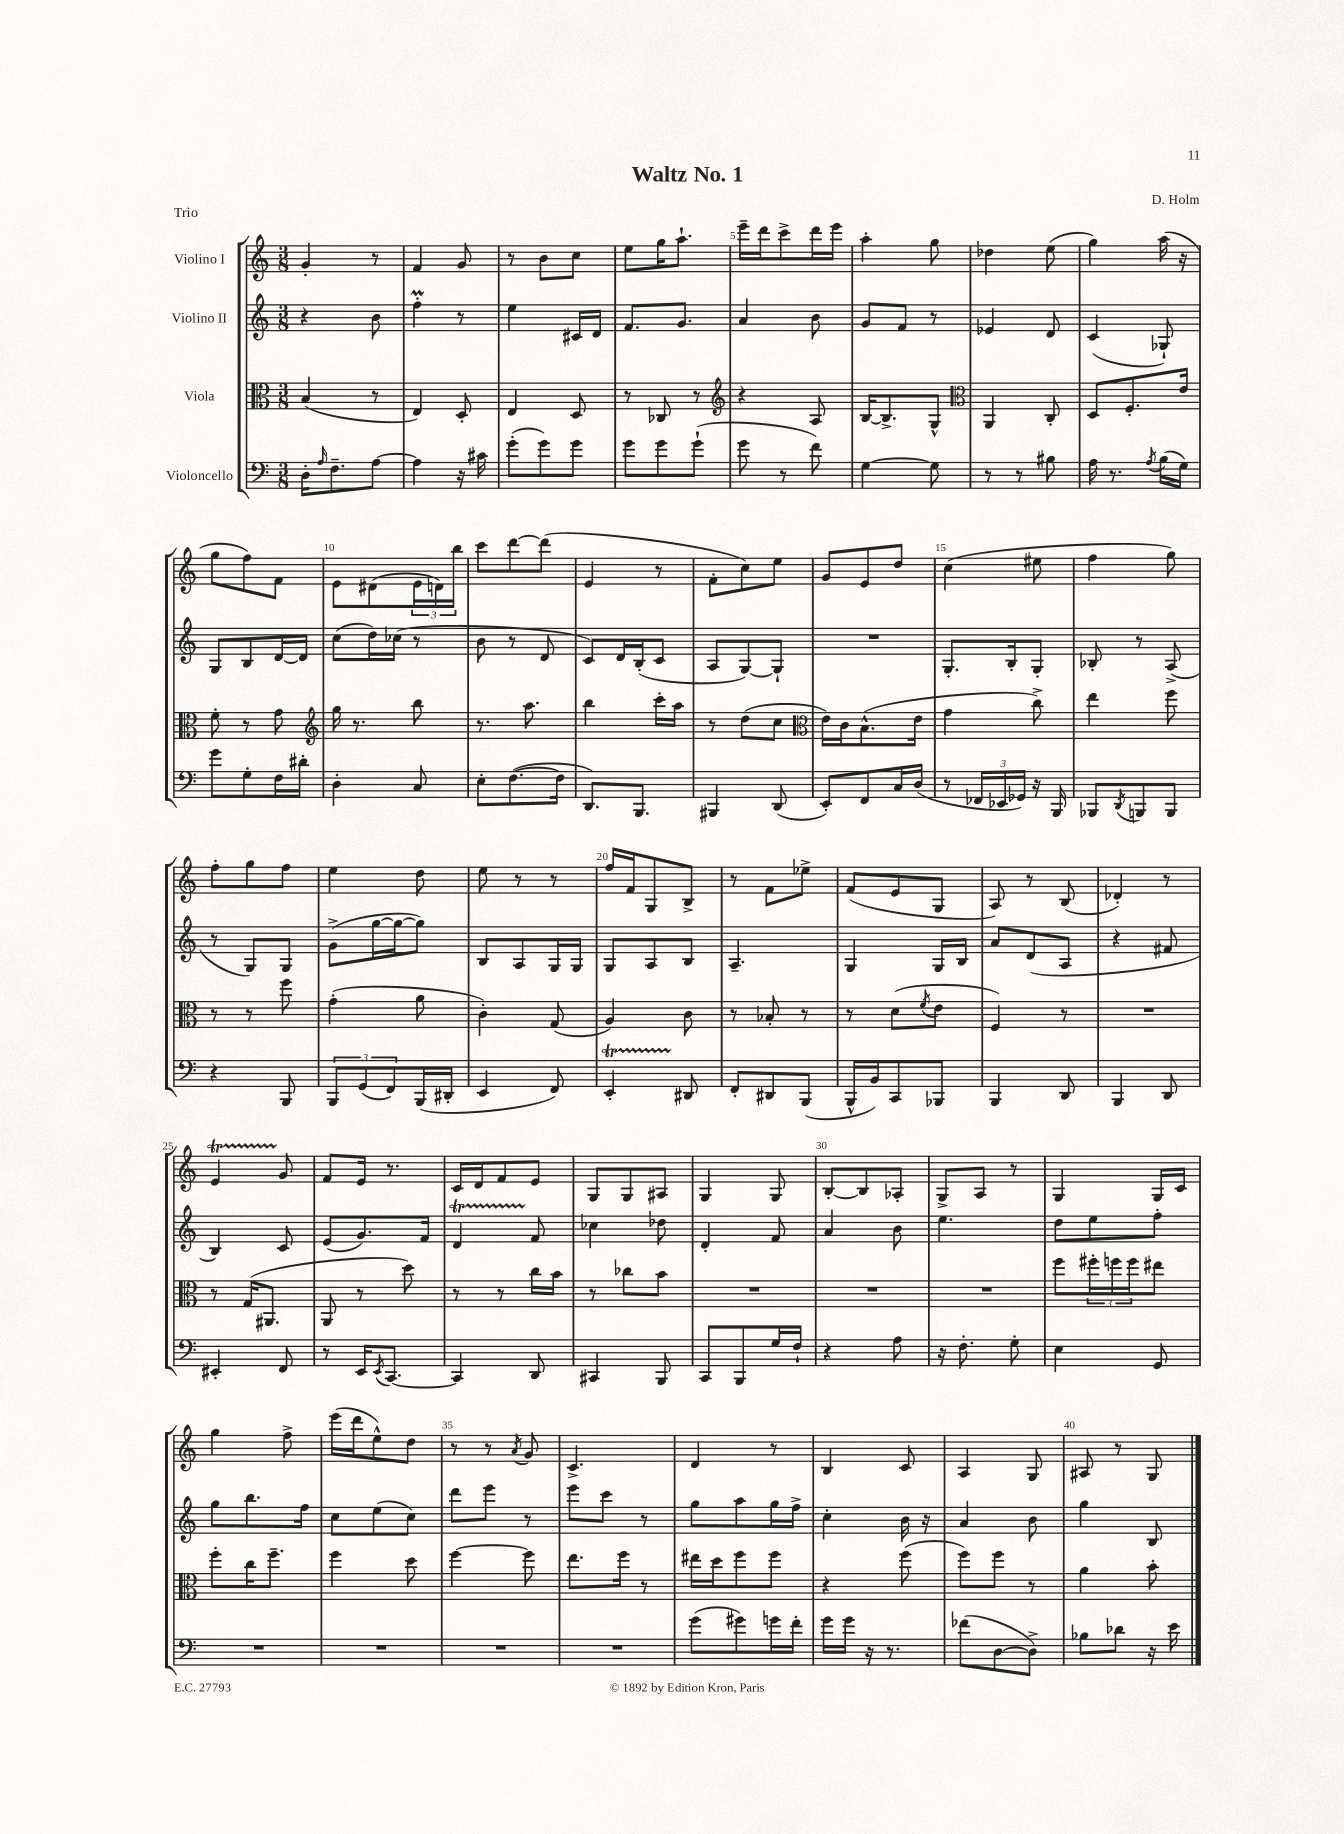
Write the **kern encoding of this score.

**kern	**kern	**kern	**kern
*staff4	*staff3	*staff2	*staff1
*clefF4	*clefC3	*clefG2	*clefG2
*k[]	*k[]	*k[]	*k[]
*M3/8	*M3/8	*M3/8	*M3/8
16D'	(4B	4r	4g'
16qqA	.	.	.
8.F~	.	.	.
[8A	8r	8b	8r
=	=	=	=
4A]	4E)	4ff'	4f
16r	8D'	8r	8g
16c#	.	.	.
=	=	=	=
(8g'	4E	4ee	8r
8g)	.	.	8b
8g	8D	16c#	8cc
.	.	16d	.
=	=	=	=
8g	8r	8.f	8ee
8g	8C-	.	16gg
.	.	8.g	8.aa`
(8g`	8r	.	.
=	=	=	=
*	*clefG2	*	*
8g	4r	4a	16eee~
.	.	.	16ddd
8r	.	.	8ccc^
8f)	8A	8b	16ddd
.	.	.	16eee
=	=	=	=
[4G	[16B	8g	4aa'
.	8.B^]	.	.
.	.	8f	.
8G]	8G^^	8r	8gg
=	=	=	=
*	*clefC3	*	*
8r	4AA	4e-	4dd-
8r	.	.	.
8B#	8C'	8d	(8ee
=	=	=	=
16A	8D	(4c	4gg)
8.r	.	.	.
.	8.F'	.	.
8qA	.	.	.
(16B	.	8G-`)	(16aa
16G)	16e	.	16r
=	=	=	=
8g	8f'	8G	8gg
8G'	8r	8B	8ff)
16F	8g	[16d	8f
16d#'	.	16d]	.
=	=	=	=
*	*clefG2	*	*
4D'	16gg	(8cc	8e
.	8.r	.	.
.	.	16dd)	(8d#
.	.	(16cc-	.
8C	8bb	8r	24e
.	.	.	24d)
.	.	.	24bb
=	=	=	=
8E'	8.r	8b	8ccc
([8.F	.	8r	[8ddd
.	8.aa	.	.
.	.	8d	(8ddd]
16F]	.	.	.
=	=	=	=
8.DD)	4bb	8c)	4e
.	.	16d	.
8.BBB	.	(16B'	.
.	16ccc'	8c	8r
.	16aa	.	.
=	=	=	=
4BBB#	8r	8A	8f'
.	(8dd	[8G)	8cc)
(8DD	8cc	8G`]	8ee
=	=	=	=
*	*clefC3	*	*
8EE')	16e)	4.r	8g
.	16c	.	.
8FF	(8.B^^	.	8e
16C	.	.	8dd
(16D	16e	.	.
=	=	=	=
8r	4g	8.G'	(4cc
24FF-	.	.	.
24EE-	.	.	.
.	.	16B'	.
24GG-)	.	.	.
16r	8cc^)	8G'	8ee#
16BBB	.	.	.
=	=	=	=
8BBB-	4ee	8B-'	4ff
8qDD	.	.	.
8BBB	.	8r	.
8BBB	8ff	(8A^	8gg)
=	=	=	=
4r	8r	8r	8ff'
.	8r	8G)	8gg
8BBB	8ff	8G	8ff
=	=	=	=
12BBB	(4g'	(8g^	4ee
(12GG	.	.	.
.	.	[16gg	.
12FF)	.	.	.
.	.	16gg_	.
(16BBB	8a	8gg])	8dd
16DD#'	.	.	.
=	=	=	=
4EE	4c')	8B	8ee
.	.	8A	8r
8FF)	(8G	16G	8r
.	.	16G	.
=	=	=	=
4EE'	4A)	8G	16ff
.	.	.	16f
.	.	8A	8G
8DD#	8c	8B	8B^
=	=	=	=
8FF'	8r	4.A~	8r
8DD#	8B-'	.	8f
(8BBB	8r	.	8ee-^
=	=	=	=
16BBB^^	8r	4G	(8f
16BB)	.	.	.
8CC	(8d	.	8e
.	8qf	.	.
8BBB-	8e	16G	8G
.	.	16B	.
=	=	=	=
4BBB	4F)	8a	8A)
.	.	(8d	8r
8DD	8r	8A	(8B
=	=	=	=
4BBB	4.r	4r	4d-')
8DD	.	8f#	8r
=	=	=	=
4EE#'	8r	4B)	4e
.	(16G	.	.
.	8.AA#	.	.
8FF	.	8c	8g
=	=	=	=
8r	8AA	(8e	8f
16EE	8r	8.g)	16e
8qEE	.	.	.
[8.CC	.	.	8.r
.	8dd)	.	.
.	.	16f	.
=	=	=	=
4CC]	8r	4d	16c
.	.	.	16d
.	8r	.	8f
8DD	16cc	8f	8e
.	16b	.	.
=	=	=	=
4CC#	8r	4cc-	8G
.	8cc-	.	8G
8BBB	8b	8dd-	8A#
=	=	=	=
8CC	4.r	4d'	4G
8BBB	.	.	.
16G	.	8f	8G
16F`	.	.	.
=	=	=	=
4r	4.r	4a	[8B'
.	.	.	8B]
8A	.	8b	8A-'
=	=	=	=
16r	4.r	4.ee	8G^
8.F'	.	.	.
.	.	.	8A
8G'	.	.	8r
=	=	=	=
4E	8ff	8dd	4G
.	24ff#'	8ee	.
.	24ff	.	.
.	24ff	.	.
8GG	8ee#	8ff'	16G
.	.	.	16c
=	=	=	=
4.r	8ff'	8gg	4gg
.	16cc	8.bb	.
.	8.ff~	.	.
.	.	.	8ff^
.	.	16ff	.
=	=	=	=
4.r	4ff	8cc	(16eee
.	.	.	16ddd
.	.	(8ee	8ee^^)
.	8dd	8cc)	8dd
=	=	=	=
4.r	[4ff	8ddd	8r
.	.	8eee	8r
.	.	.	8qa
.	8ff]	8r	8g
=	=	=	=
4.r	8.ee	8eee	4.c^
.	.	8ccc	.
.	16ff	.	.
.	8r	8r	.
=	=	=	=
(8g	16ee#	8gg	4d
.	16dd	.	.
8g#)	8ff	8aa	.
16g	8ff	16gg	8r
16f'	.	16ff^	.
=	=	=	=
16g	4r	4cc'	4B
16g	.	.	.
16r	.	.	.
8.r	.	.	.
.	(8ff	16b	8c
.	.	16r	.
=	=	=	=
(8f-	8ff)	4a	4A
[8D	8ff	.	.
8D^])	8r	8b	8G
=	=	=	=
8B-	4a	4gg	8A#
8d-	.	.	8r
16r	8b'	8B	8G
16e	.	.	.
==	==	==	==
*-	*-	*-	*-
